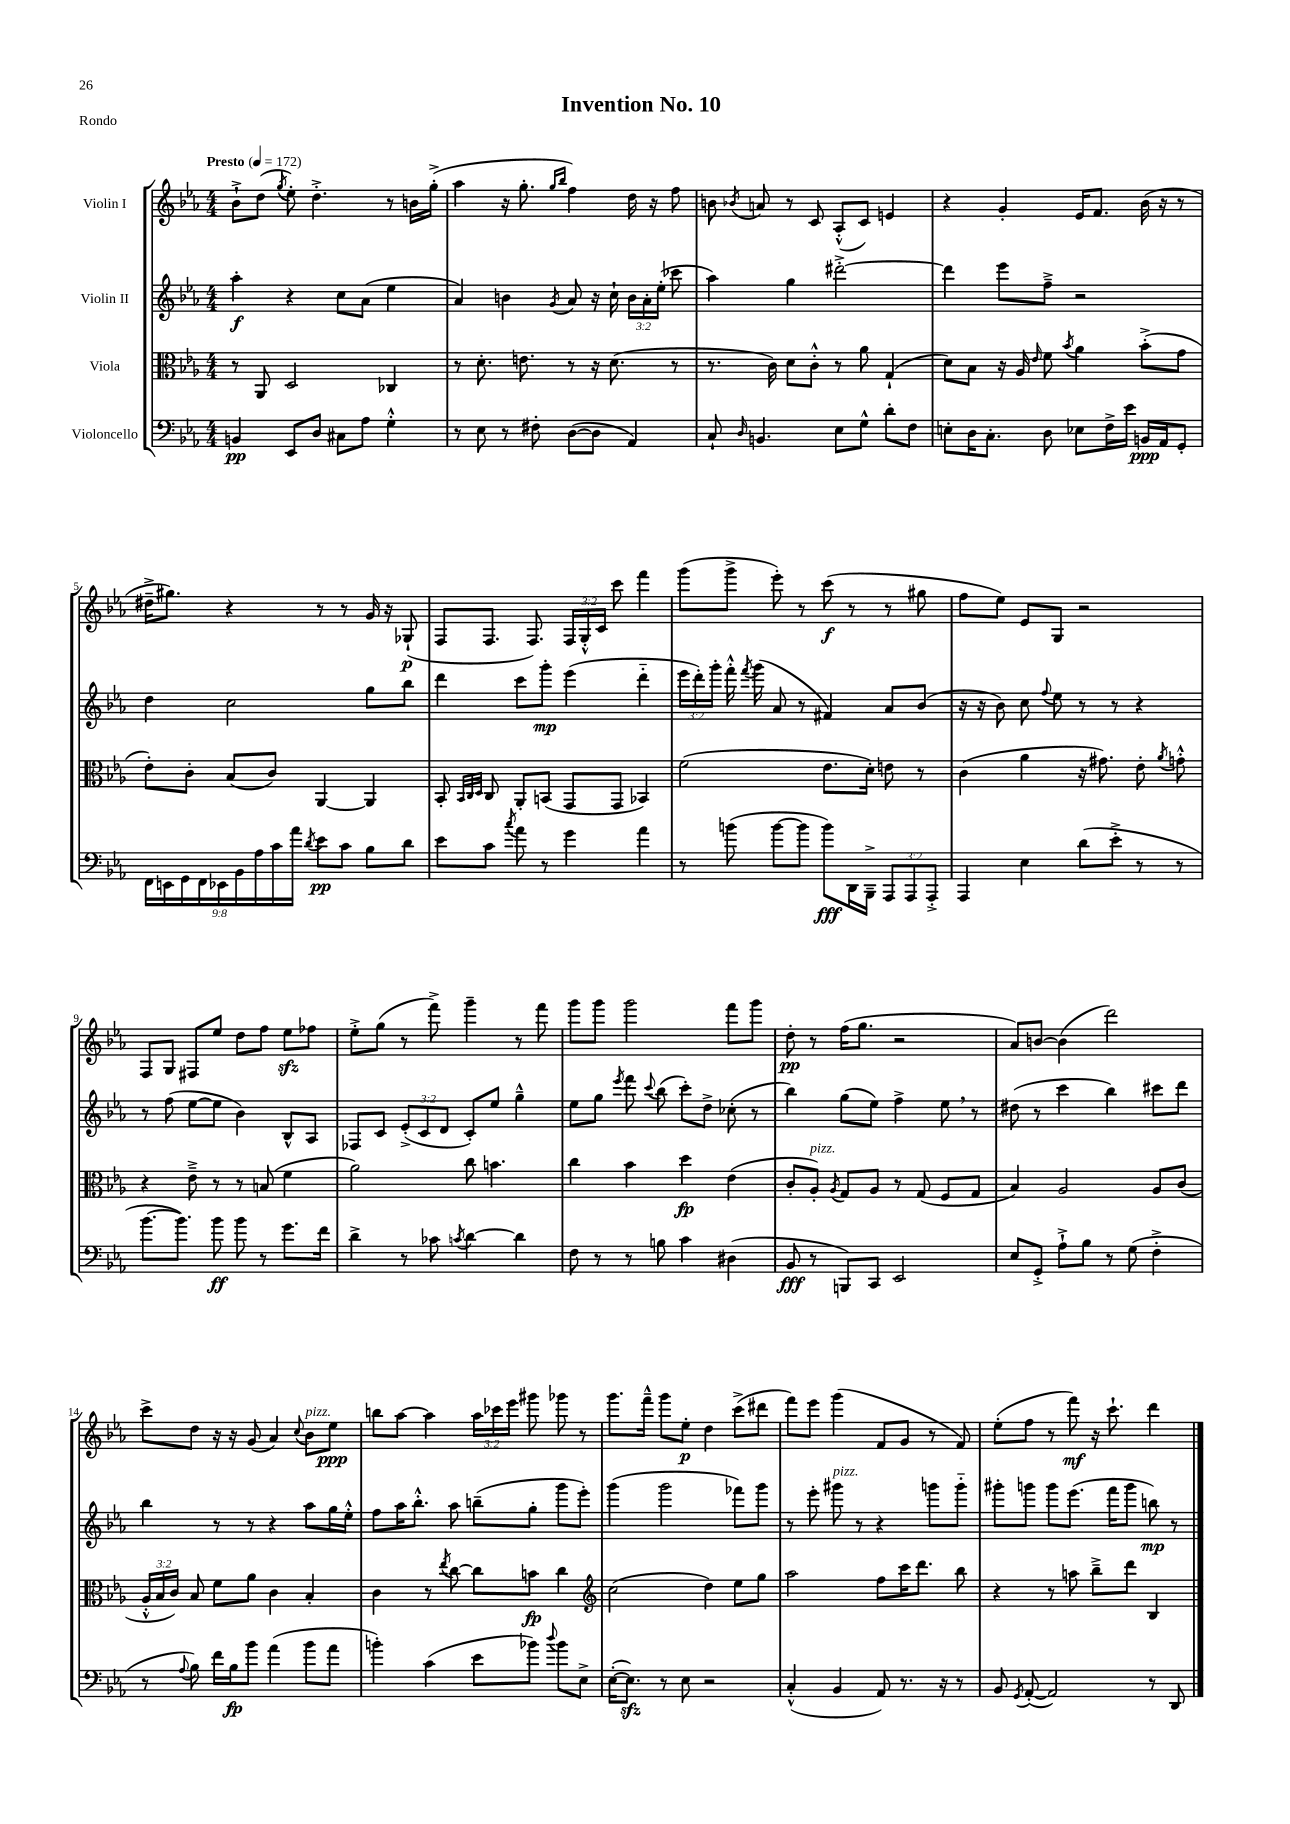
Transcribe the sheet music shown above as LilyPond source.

\header { title = "Invention No. 10" piece = "Rondo" }
<<
\new StaffGroup <<
\new Staff = "s0" \with { instrumentName = "Violin I" } {
    \clef treble \key ees \major \numericTimeSignature \time 4/4 \override Staff.TupletNumber.text = #tuplet-number::calc-fraction-text \tempo "Presto" 4 = 172
    \autoBeamOff bes'8[-!-> d''8]( \acciaccatura { g''8 } ees''8-.) d''4.-.-> r8 b'16[ g''16]-.->( |
    aes''4 r16 g''8.-. \grace { g''16[ bes''16] } f''4) d''16 r16 f''8 |
    b'8 \acciaccatura { bes'8 } a'8 r8 c'8 aes8[-.-^( c'8]) e'4 |
    r4 g'4-. ees'16[ f'8.] bes'16( r16 r8 |
    dis''16[---> gis''8.]) r4 r8 r8 g'16 r16 ges8-!\p( |
    f8[ f8.] f8.) \tuplet 3/2 { f16[ g16-.-^ c'16] } c'''8 f'''4 |
    g'''8[( g'''8]-> ees'''8-.) r8 c'''8\f( r8 r8 gis''8 |
    f''8[ ees''8]) ees'8[ g8] r2 |
    f8[ g8] fis8[ ees''8] d''8[ f''8] ees''8[\sfz fes''8] |
    ees''8[-.-> g''8]( r8 f'''8->) g'''4-- r8 f'''8 |
    g'''8[ g'''8] g'''2 f'''8[ g'''8] |
    d''8-.\pp r8 f''16[( g''8.] r2 |
    aes'8[) b'8]~ b'4( d'''2) |
    c'''8[-> d''8] r16 r16 g'8( aes'4) \appoggiatura { c''8 } bes'8[^\markup { \italic "pizz." } ees''8]\ppp |
    b''8[ aes''8]~ aes''4 \tuplet 3/2 { aes''16[ ces'''16 ees'''16] } gis'''8 ges'''8 r8 |
    g'''8.[ f'''16]---^ g'''8[ ees''8]-.\p d''4 c'''8[->( dis'''8] |
    f'''8[) ees'''8] g'''4( f'8[ g'8] r8 f'8) |
    ees''8[-.( f''8] r8 f'''8\mf) r16 c'''8.-! d'''4 \bar "|." |
}
\new Staff = "s1" \with { instrumentName = "Violin II" } {
    \clef treble \key ees \major \numericTimeSignature \time 4/4 \override Staff.TupletNumber.text = #tuplet-number::calc-fraction-text
    \autoBeamOff aes''4-.\f r4 c''8[ aes'8]( ees''4 |
    aes'4) b'4 \acciaccatura { g'8 } aes'8 r16 c''16-! \tuplet 3/2 { b'16[ aes'16-. ees''16]-.( } ces'''8 |
    aes''4) g''4 dis'''2~-.-> |
    dis'''4 ees'''8[ f''8]---> r2 |
    d''4 c''2 g''8[ bes''8] |
    d'''4 c'''8[ g'''8]-.\mp ees'''4( d'''4-_ |
    \tuplet 3/2 { ees'''16[ d'''16-.) g'''16]-. } f'''16-.-^ \acciaccatura { f'''8 } g'''16( aes'8 r8 fis'4) aes'8[ bes'8]( |
    r16 r16 bes'8) c''8 \appoggiatura { f''8 } ees''8 r8 r8 r4 |
    r8 f''8( ees''8[~ ees''8] bes'4) bes8[-^ aes8] |
    fes8[ c'8] \tuplet 3/2 { ees'8[-.->( c'8 d'8] } c'8[-.) ees''8] g''4---^ |
    ees''8[ g''8] \acciaccatura { ees'''8 } f'''8 \appoggiatura { c'''8 } bes''8( c'''8[-.) d''8]-> ces''8-.( r8 |
    bes''4) g''8[( ees''8]) f''4-> ees''8 \breathe r8 |
    dis''8( r8 c'''4 bes''4) cis'''8[ d'''8] |
    bes''4 r8 r8 r4 aes''8[ g''16 ees''16]-.-^ |
    f''8[ aes''16 bes''8.]-.-^ aes''8 b''8[--( g''8]-. g'''8[ ees'''8]-.) |
    g'''4( g'''2 fes'''8[) g'''8] |
    r8 ees'''8-. gis'''8^\markup { \italic "pizz." } r8 r4 g'''8[ g'''8]-_ |
    gis'''8[-. g'''8] g'''8[ ees'''8.]( f'''16[ g'''8] b''8\mp) r8 \bar "|." |
}
\new Staff = "s2" \with { instrumentName = "Viola" } {
    \clef alto \key ees \major \numericTimeSignature \time 4/4 \override Staff.TupletNumber.text = #tuplet-number::calc-fraction-text
    \autoBeamOff r8 aes,8 d2 ces4 |
    r8 d'8.-. e'8. r8 r16 d'8.( r8 |
    r8. c'16) d'8[ c'8]-.-^ r8 aes'8 g4-!( |
    d'8[) bes8] r16 aes16 \grace { ees'16 } f'8 \acciaccatura { bes'8 } aes'4 bes'8[-.->( g'8] |
    ees'8[-.) c'8]-. bes8[( c'8]) aes,4~ aes,4 |
    bes,8-. \grace { bes,32[ c32 d32] } c8 aes,8[-. b,8]( g,8[ g,8] bes,4) |
    f'2( ees'8.[ d'16]-.) e'8 r8 |
    c'4( aes'4 r16 gis'8.) ees'8-. \acciaccatura { aes'8 } g'8-.-^ |
    r4 ees'8---> r8 r8 b8( f'4 |
    aes'2) c''8 b'4. |
    c''4 bes'4 d''4\fp ees'4( |
    c'8[-. aes8]-.^\markup { \italic "pizz." }) \acciaccatura { aes8 } g8[ aes8] r8 g8( f8[ g8] |
    bes4) aes2 aes8[ c'8]( |
    \tuplet 3/2 { aes16[-.-^ bes16 c'16]) } bes8 f'8[ aes'8] c'4 bes4-. |
    c'4 r8 \acciaccatura { ees''8 } c''8~ c''8[ b'8]\fp c''4 |
    \clef treble c''2( d''4) ees''8[ g''8] |
    aes''2 f''8[ c'''16 d'''8.] bes''8 |
    r4 r8 a''8 bes''8[---> d'''8] bes4 \bar "|." |
}
\new Staff = "s3" \with { instrumentName = "Violoncello" } {
    \clef bass \key ees \major \numericTimeSignature \time 4/4 \override Staff.TupletNumber.text = #tuplet-number::calc-fraction-text
    \autoBeamOff b,4\pp ees,8[ d8] cis8[ aes8] g4-.-^ |
    r8 ees8 r8 fis8-. d8[~( d8] aes,4) |
    c8-! \grace { d16 } b,4. ees8[ g8]-^ d'8[-. f8] |
    e8[-. d16 c8.]-. d8 ees8[ f16-> ees'16] b,16[\ppp aes,16 g,8]-. |
    \tuplet 9/8 { f,16[ e,16 g,16 f,16 ees,16 bes,16 aes16 c'16 aes'16] } \acciaccatura { d'8 } ees'8[\pp c'8] bes8[ d'8] |
    ees'8[ c'8] \acciaccatura { c''8 } aes'8 r8 g'4 aes'4 |
    r8 b'8( b'8[~ b'8] b'8[\fff) d,16 bes,,16]---> \tuplet 3/2 { aes,,8[ aes,,8 aes,,8]-.-> } |
    aes,,4 ees4 d'8[( ees'8]-.-> r8 r8 |
    bes'8.[~ bes'8.]) bes'8\ff bes'8 r8 g'8.[ f'16] |
    d'4-> r8 ces'8 \acciaccatura { c'8 } d'4~ d'4 |
    f8 r8 r8 b8 c'4 dis4( |
    bes,8\fff r8 b,,8[) c,8] ees,2 |
    ees8[ g,8]-.-> aes8[-!-> bes8] r8 g8( f4-.-> |
    r8 \appoggiatura { aes8 } bes8) f'16[ bes16\fp bes'8] aes'4( bes'8[ aes'8] |
    b'4-.) c'4( ees'8[ bes'8]) \appoggiatura { d''8 } bes'8[ ees8]-> |
    ees16[~-.( ees8.]\sfz) r8 ees8 r2 |
    c4-.-^( bes,4 aes,8) r8. r16 r8 |
    bes,8 \acciaccatura { g,8 } aes,8~-.( aes,2) r8 d,8 \bar "|." |
}
>>
>>
